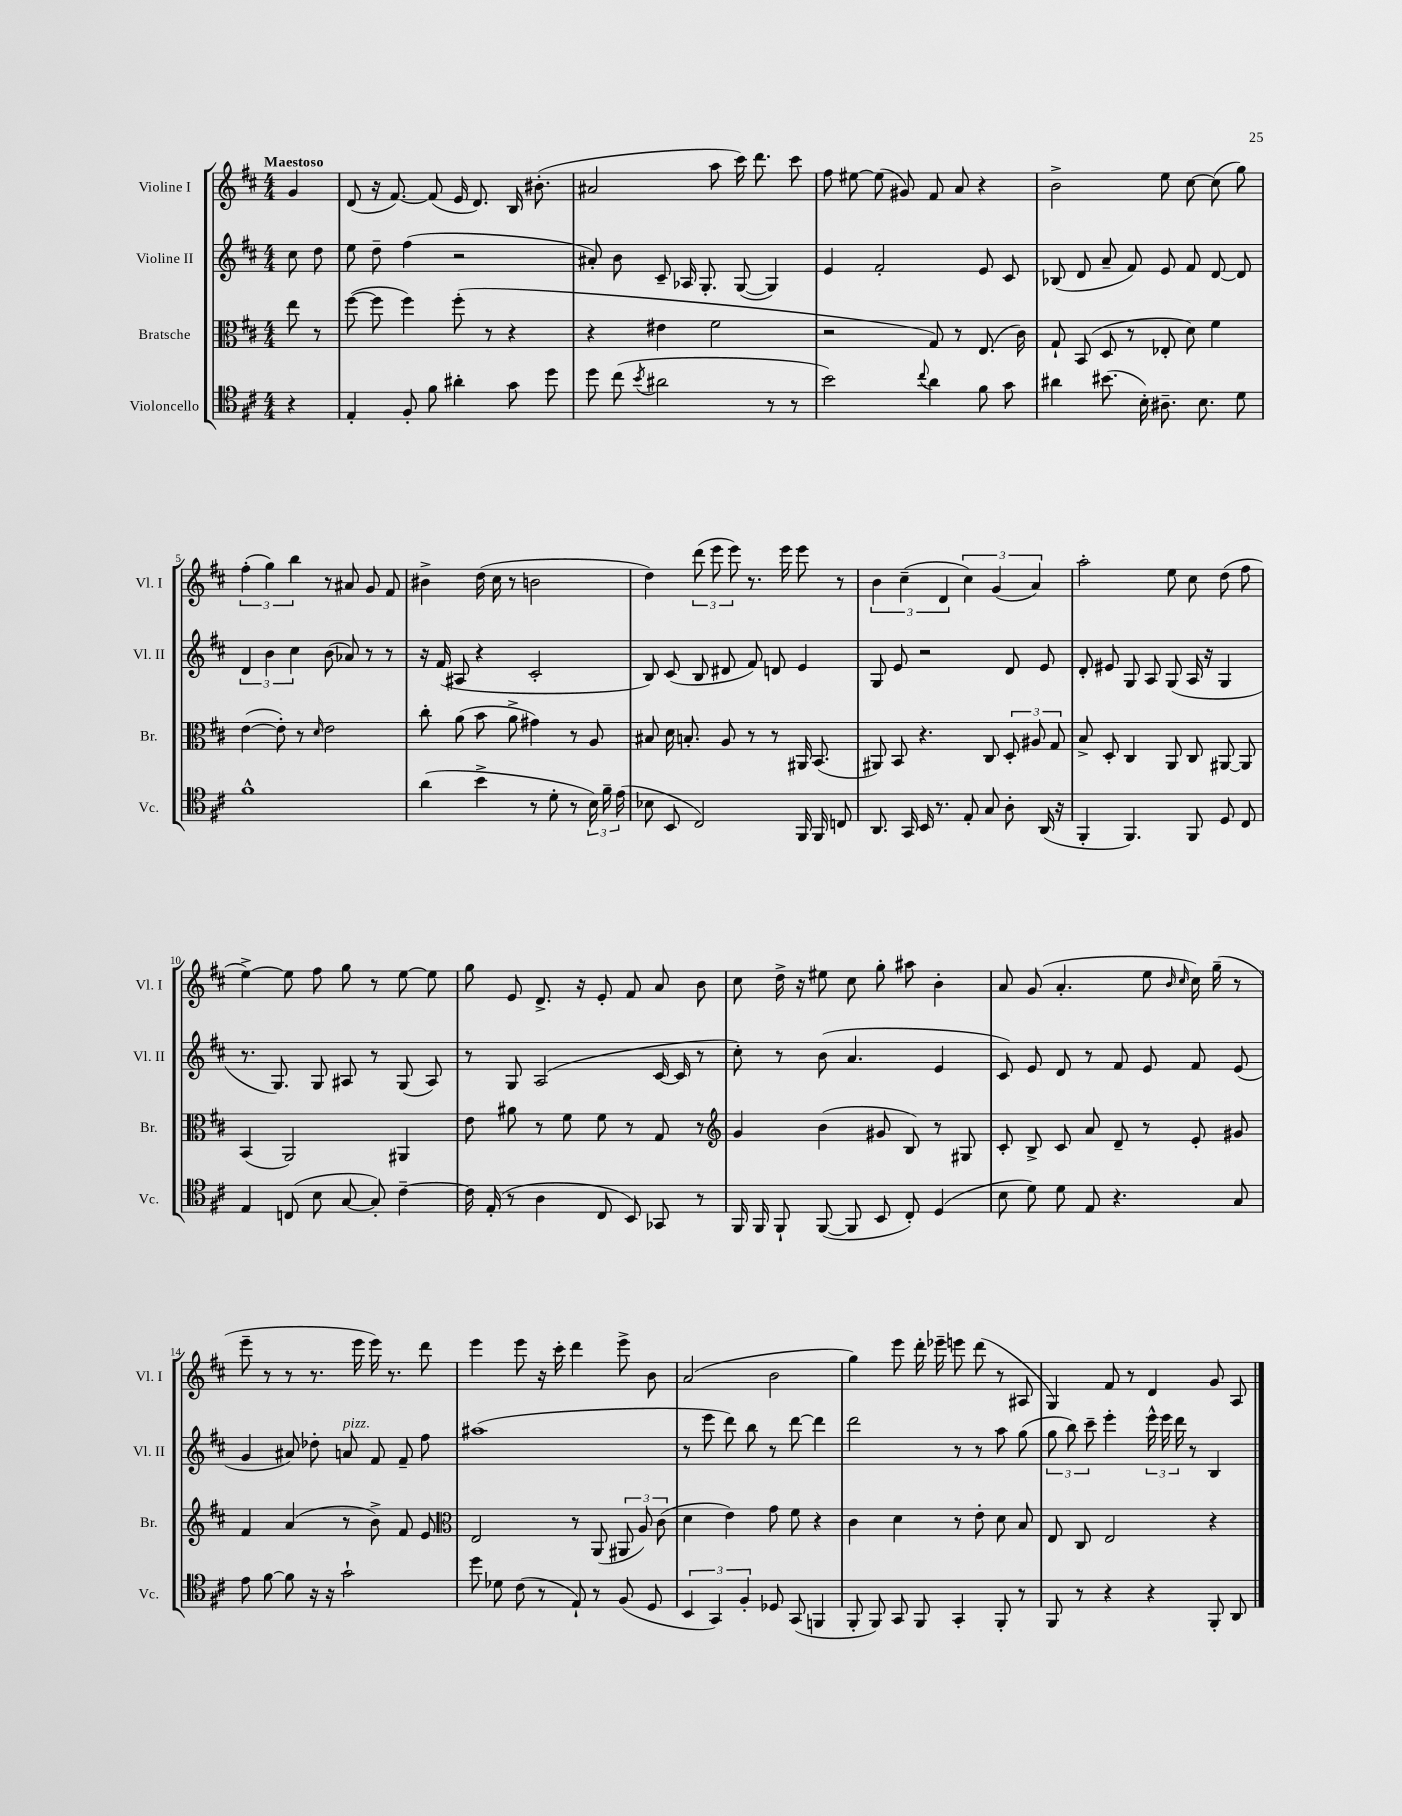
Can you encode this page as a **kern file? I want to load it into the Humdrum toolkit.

**kern	**kern	**kern	**kern
*part4	*part3	*part2	*part1
*staff4	*staff3	*staff2	*staff1
*I"Violoncello	*I"Bratsche	*I"Violine II	*I"Violine I
*I'Vc.	*I'Br.	*I'Vl. II	*I'Vl. I
*clefC4	*clefC3	*clefG2	*clefG2
*k[f#c#]	*k[f#c#]	*k[f#c#]	*k[f#c#]
*M4/4	*M4/4	*M4/4	*M4/4
=	=	=	=
!	!	!	!LO:TX:a:B:t=Maestoso
4r	8ee\	8cc#\	4g/
.	8r	8dd\	.
=1	=1	=1	=1
4E'/	([8ff#\	8ee\	(8d/
.	8ff#\]	8dd~\	16r
.	.	.	[8.f#/)
8F#'/	4ff#\)	(4ff#\	.
8f#\	.	.	(8f#/]
4a#X'\	(8ff#'\	2r	16e/
.	.	.	8.d/)
.	8r	.	.
8g\	4r	.	16B/
.	.	.	(8.b#X'\
8dd\	.	.	.
=2	=2	=2	=2
8dd\	4r	8a#X'/)	2a#X/
(8cc#\	.	8b\	.
8qb/	.	.	.
2a#X\	4e#X\	8c#~/	.
.	.	16A-X/	.
.	.	8.G'/	.
.	2f#\	.	8aa\
.	.	([8G/	16ccc#\)
.	.	.	8.ddd\
8r	.	4G/])	.
8r	.	.	8ccc#\
=3	=3	=3	=3
2b\)	2r	4e/	8ff#\
.	.	.	[8ee#X\
.	.	2f#'/	(8ee#\]
.	.	.	8g#X/)
8qqcc#/	.	.	.
4a\	8G/)	.	8f#/
.	8r	.	8a/
8f#\	(8.E/	8e/	4r
8g\	.	8c#/	.
.	16c#\)	.	.
=4	=4	=4	=4
4a#X\	8G`/	(8B-X/	2b^\
.	(8BB/	8d/	.
(8.b#X\	8D/	8a~/	.
.	8r	8f#/)	.
16B'\)	.	.	.
8.A#X~\	8E-X'/	8e/	8ee\
.	8d\)	8f#/	[8cc#\
8.B\	.	.	.
.	4f#\	[8d/	(8cc#\]
8d\	.	8d/]	8gg\)
!!LO:LB:g=z
=5	=5	=5	=5
1f#^^	([4e\	6d/	(6ff#'\
.	.	6b\	6gg\)
.	8e'\])	.	.
.	.	6cc#\	6bb\
.	8r	.	.
.	16qqd/	.	.
.	2e\	(8b\	8r
.	.	8a-X/)	8a#X/
.	.	8r	8g/
.	.	8r	8f#/
=6	=6	=6	=6
(4a\	8cc#'\	16r	4b#X^\
.	.	(16f#/	.
.	(8a\	8A#X/	.
4b^\	8b\	4r	(16dd\
.	.	.	16cc#\
.	8a^\	.	8r
8r	4g#X\)	2c#'/	2bn\
8d'\	.	.	.
8r	8r	.	.
24B\)	8A/	.	.
24f#~\	.	.	.
(24e\	.	.	.
=7	=7	=7	=7
8B-X\	8B#X/	8B/)	4dd\)
8BB/	16d\	(8c#/	.
.	8.Bn'/	.	.
2C#/)	.	8B/	(12ddd\
.	.	.	12eee\
.	8A/	8d#X/	.
.	.	.	12eee\)
.	8r	8f#/)	8.r
.	8r	8dn/	.
.	.	.	16eee\
16FF#/	16AA#X/	4e/	8eee\
16FF#/	(8.BB/	.	.
8Cn/	.	.	8r
=8	=8	=8	=8
8.AA/	8AA#X/)	8G/	6b\
.	8BB/	8e/	.
.	.	.	(6cc#~\
16GG/	.	.	.
16BB/	4.r	2r	.
8.r	.	.	.
.	.	.	6d/
8E'/	.	.	6cc#\)
8G/	8C#/	.	.
.	.	.	(6g/
8A'\	12D'/	8d/	.
.	12A#X/	.	6a/)
(16AA/	.	8e/	.
.	12G/	.	.
16r	.	.	.
=9	=9	=9	=9
4FF#'/	8B^/	8d'/	2aa'\
.	8D'/	8e#X/	.
4.FF#/)	4C#/	8G/	.
.	.	8A/	.
.	8AA/	(8G/	8ee\
8FF#/	8C#/	16A/	8cc#\
.	.	16r	.
8D/	[8AA#X/	4G/	(8dd\
8C#/	8AA#/]	.	8ff#\
!!LO:LB:g=z
=10	=10	=10	=10
4E/	(4BB/	8.r	[4ee^\)
.	.	8.G/)	.
(8Cn/	2AA/)	.	8ee\]
8B\	.	8G/	8ff#\
[8G/	.	8A#X/	8gg\
8G'/])	.	8r	8r
[4c#~\	4AA#X/	(8G/	[8ee\
.	.	8A#/)	8ee\]
=11	=11	=11	=11
16c#\]	8e\	8r	8gg\
(16E'/	.	.	.
8r	8a#X\	8G/	8e/
4A\	8r	(2A/	8.d^/
.	8f#\	.	.
.	.	.	16r
8C#/	8f#\	.	8e'/
8BB/)	8r	.	8f#/
8GG-X/	8G/	[16c#/	8a/
.	.	16c#/]	.
8r	8r	8r	8b\
=12	=12	=12	=12
*	*clefG2	*	*
16FF#/	4g/	8cc#'\)	8cc#\
16FF#/	.	.	.
8FF#`/	.	8r	16dd^\
.	.	.	16r
([8FF#/	(4b\	(8b\	8ee#X\
8FF#/]	.	4.a/	8cc#\
8BB/	8g#X/	.	8gg'\
8C#'/)	8B/)	.	8aa#X\
(4D/	8r	4e/	4b'\
.	8G#X/	.	.
=13	=13	=13	=13
8B\	8c#'/	8c#/)	8a/
8d\)	8B^/	8e/	(8g/
8d\	8c#/	8d/	4.a'/
8E/	8a/	8r	.
4.r	8d~/	8f#/	.
.	8r	8e/	8ee\
.	.	.	16qqb/
.	.	.	16qqcc#/
.	8e'/	8f#/	16cc#\)
.	.	.	(16gg~\
8G/	8g#X/	(8e/	8r
!!LO:LB:g=z
=14	=14	=14	=14
8e\	4f#/	4g/	8eee~\
[8f#\	.	.	8r
8f#\]	(4a/	8a#X/)	8r
16r	.	8dd-X'\	8.r
16r	.	.	.
!	!	!LO:TX:a:i:t=pizz.	!
2g`\	8r	8an/	.
.	.	.	16eee\
.	8b^\)	8f#/	16eee\)
.	.	.	8.r
.	8f#/	8f#~/	.
.	8e/	8ff#\	8ddd\
=15	=15	=15	=15
*	*clefC3	*	*
8dd\	2E/	(1aa#X	4eee\
8d-X\	.	.	.
(8c#\	.	.	8eee\
8r	.	.	16r
.	.	.	16ccc#'\
8E`/)	8r	.	4ddd\
8r	(8AA/	.	.
(8F#/	12AA#X/	.	8eee^\
.	12A/)	.	.
8D/	.	.	8b\
.	(12c#\	.	.
=16	=16	=16	=16
6BB/	4d\	8r	(2a/
.	.	8eee\	.
6GG/)	.	.	.
.	4e\)	8ddd\)	.
6F#'/	.	.	.
.	.	8bb\	.
8D-X/	8g\	8r	2b\
(8GG/	8f#\	[8ddd\	.
4FFn/	4r	4ddd\]	.
=17	=17	=17	=17
8FF#'/	4c#\	2ddd\	4gg\)
8FF#/)	.	.	.
8GG/	4d\	.	8eee\
8FF#/	.	.	16ddd'\
.	.	.	16eee-X~\
4GG'/	8r	8r	8eeen\
.	8e'\	8r	(8ddd\
8FF#'/	8d\	8aa\	8r
8r	8B/	(8gg\	8A#X/
=18	=18	=18	=18
8FF#/	8E/	12gg\	4G/)
.	.	12bb\)	.
8r	8C#/	.	.
.	.	12ccc#~\	.
4r	2E/	4eee'\	8f#/
.	.	.	8r
4r	.	24eee^^\	4d/
.	.	24eee\	.
.	.	24ddd\	.
.	.	8r	.
8FF#'/	4r	4B/	8g/
8AA/	.	.	8A/
==	==	==	==
*-	*-	*-	*-
